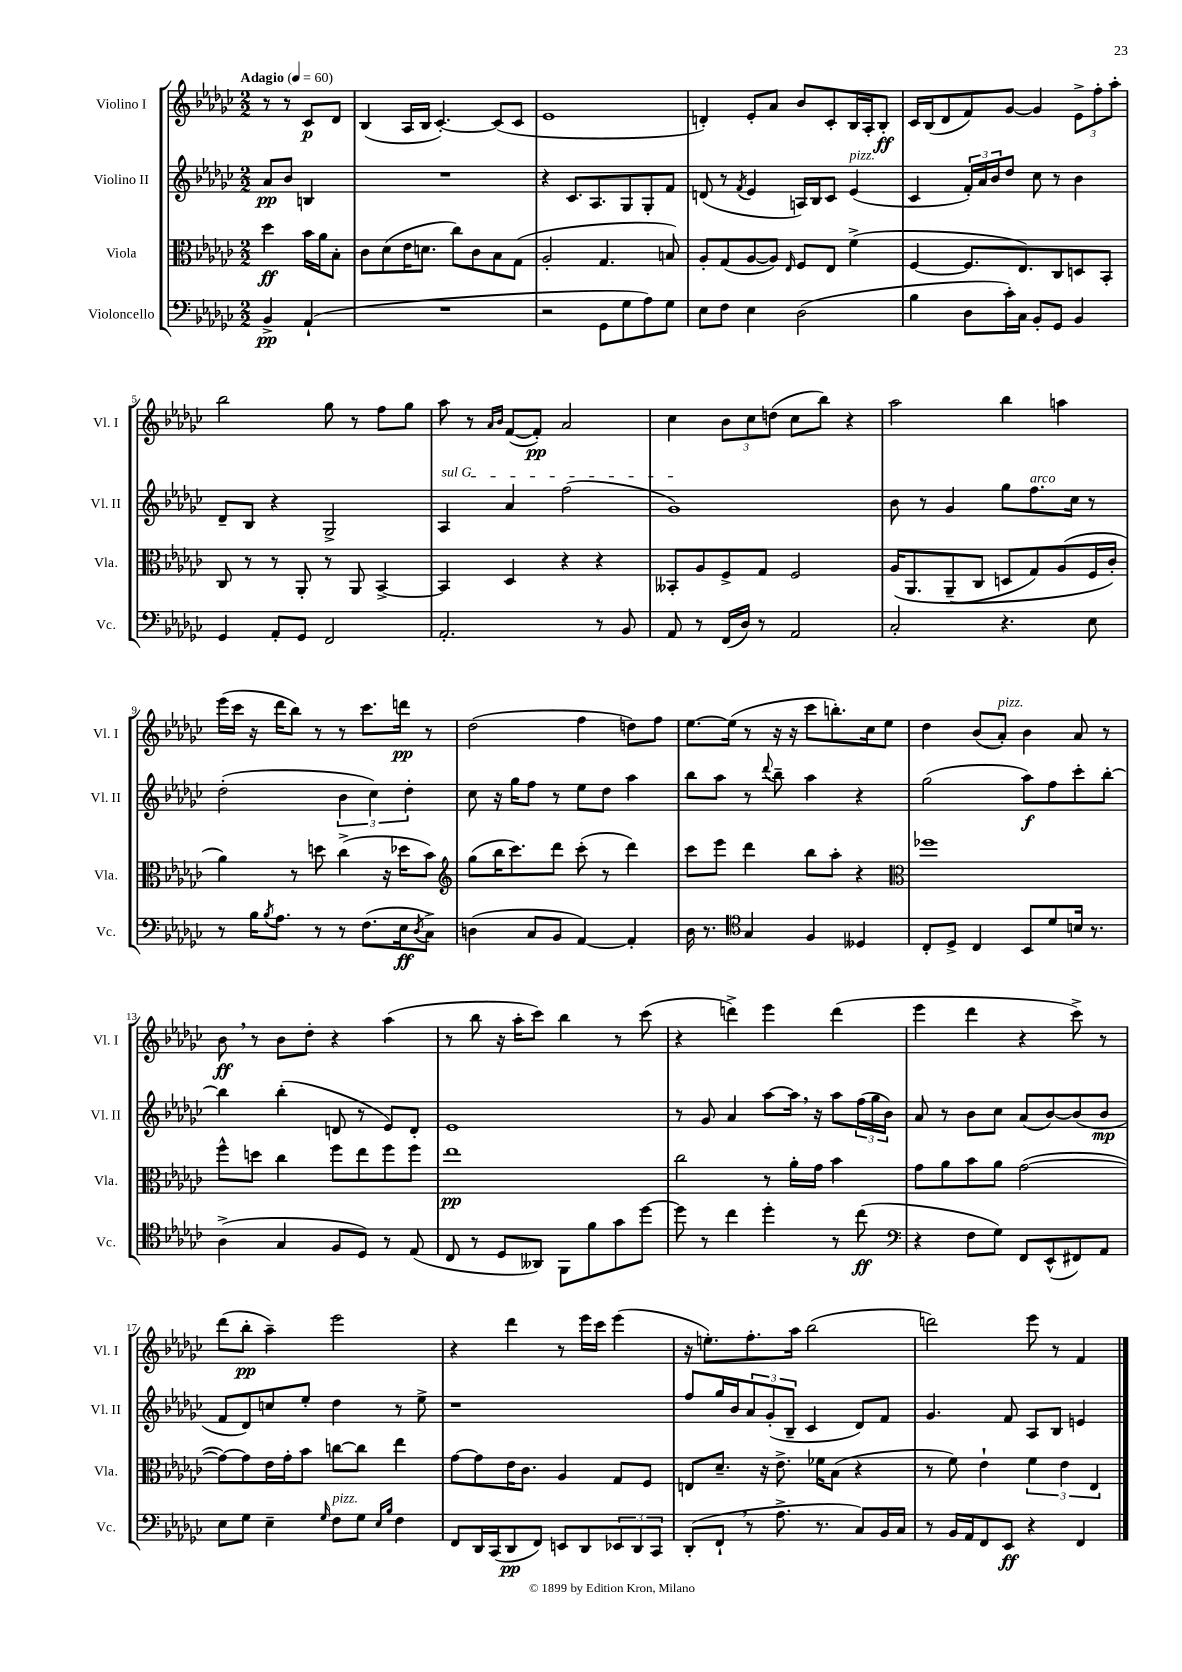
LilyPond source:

<<
\new StaffGroup <<
\new Staff = "s0" \with { instrumentName = "Violino I" shortInstrumentName = "Vl. I" } {
    \clef treble \key ges \major \numericTimeSignature \time 2/2 \partial 2 \tempo "Adagio" 4 = 60
    r8 r8 ces'8\p des'8 |
    bes4( aes16 bes16 ces'4.~-.) ces'8( ces'8 |
    ees'1 |
    d'4-.) ees'8-. aes'8 bes'8 ces'8-. bes16 aes16-. bes8-.\ff |
    ces'16 bes16( des'8 f'8) ges'8~ ges'4 \tuplet 3/2 { ees'8-> f''8-. aes''8-. } |
    bes''2 ges''8 r8 f''8 ges''8 |
    aes''8 r8 \grace { aes'16 bes'16 } f'8~( f'8-.\pp) aes'2 |
    ces''4 \tuplet 3/2 { bes'8 ces''8 d''8( } ces''8 bes''8) r4 |
    aes''2 bes''4 a''4 |
    ees'''16( ces'''16 r16 des'''16 bes''8) r8 r8 ces'''8. d'''16\pp r8 |
    des''2( f''4 d''8) f''8 |
    ees''8.~ ees''16( r8 r16 r16 ces'''8 b''8.-.) ces''16 ees''8 |
    des''4 bes'8( aes'8-.^\markup { \italic "pizz." }) bes'4 aes'8 r8 |
    bes'8\ff \breathe r8 bes'8 des''8-. r4 aes''4( |
    r8 bes''8 r16 aes''16-. ces'''8) bes''4 r8 ces'''8( |
    r4 d'''4->) ees'''4 d'''4( |
    ees'''4 des'''4 r4 ces'''8->) r8 |
    des'''8( bes''8-.\pp aes''4--) ees'''2 |
    r4 des'''4 r8 ees'''16 ces'''16 ees'''4( |
    r16 e''8.-.) f''8.-. aes''16 bes''2( |
    d'''2) ees'''8 r8 f'4 \bar "|." |
}
\new Staff = "s1" \with { instrumentName = "Violino II" shortInstrumentName = "Vl. II" } {
    \clef treble \key ges \major \numericTimeSignature \time 2/2 \partial 2
    aes'8\pp bes'8 b4 |
    R1 |
    r4 ces'8. aes8. ges8 ges8-. f'8 |
    d'8( r8 \acciaccatura { f'8 } ees'4 a16) bes16 ces'8 ees'4^\markup { \italic "pizz." }( |
    ces'4 \tuplet 3/2 { f'16-.) aes'16 bes'16 } des''8 ces''8 r8 bes'4 |
    des'8-- bes8 r4 ges2-> |
    \once \override TextSpanner.bound-details.left.text = \markup { \italic "sul G" } aes4\startTextSpan aes'4 f''2( |
    ges'1\stopTextSpan) |
    bes'8 r8 ges'4 ges''8 f''8.^\markup { \italic "arco" } ces''16 r8 |
    des''2-.( \tuplet 3/2 { bes'4 ces''4) des''4-. } |
    ces''8 r16 ges''16 f''8 r8 ees''8 des''8 aes''4 |
    bes''8 aes''8 r8 \appoggiatura { des'''8 } bes''8-- aes''4 r4 |
    ges''2( aes''8\f) f''8 ces'''8-. bes''8~-. |
    bes''4 bes''4-.( d'8 r8 ees'8) d'8-. |
    ees'1 |
    r8 ges'8 aes'4 aes''8~ aes''16 \breathe r16 aes''8 \tuplet 3/2 { f''16( ges''16 bes'16) } |
    aes'8 r8 bes'8 ces''8 aes'8( bes'8~) bes'8( bes'8\mp |
    f'8 des'8) c''8 ees''8-. des''4 r8 ees''8-> |
    r1 |
    f''8 ges''16 bes'16 \tuplet 3/2 { aes'8 ges'8-.( bes8-- } ces'4 des'8) f'8 |
    ges'4. f'8 aes8 bes8 e'4 \bar "|." |
}
\new Staff = "s2" \with { instrumentName = "Viola" shortInstrumentName = "Vla." } {
    \clef alto \key ges \major \numericTimeSignature \time 2/2 \partial 2
    des''4\ff bes'16 aes'16 bes8-. |
    ces'8 des'8( ees'16 d'8. ces''8) ces'8 bes8 ges8( |
    aes2-. ges4. b8) |
    aes8-. ges8( aes8~ aes8) \grace { ees16 } f8 ees8 f'4->( |
    f4~ f8. ees8.) ces8 d8 bes,8-. |
    ces8 r8 r8 aes,8-. r8 aes,8 bes,4~-> |
    bes,4 des4 r4 r4 |
    beses,8-. aes8 f8-> ges8 f2 |
    aes16\( aes,8. aes,8--( ces8 d8 ges8) aes8( f16 ces'16-.\) |
    aes'4) r8 d''8 ces''4->( r16 des''16 bes'8) |
    \clef treble ges''8( bes''16 ces'''8.) des'''8 ces'''8-.( r8 des'''4) |
    ces'''8 ees'''8 des'''4 bes''8 aes''8-. r4 |
    \clef alto fes''1 |
    f''8-^ d''8 ces''4 f''8 ees''8 f''8 f''8 |
    ees''1\pp |
    ces''2 r8 aes'16-. ges'16 bes'4 |
    ges'8 aes'8 bes'8 aes'8 ges'2~( |
    ges'8~) ges'8 ees'16 ges'16-. bes'8 c''8~ c''8 ees''4 |
    ges'8~ ges'8 ees'16 ces'8. aes4 ges8 f8 |
    e8 des'8.-- r16 ees'8.-> fes'16 bes8( r4 |
    r8 f'8) ees'4-! \tuplet 3/2 { f'4 ees'4 ees4 } \bar "|." |
}
\new Staff = "s3" \with { instrumentName = "Violoncello" shortInstrumentName = "Vc." } {
    \clef bass \key ges \major \numericTimeSignature \time 2/2 \partial 2
    bes,4->\pp aes,4-!( |
    R1 |
    r2 ges,8 ges8 aes8) ges8 |
    ees8 f8 ees4 des2( |
    bes4 des8 ces'16-.) ces16 bes,8-. ges,8 bes,4 |
    ges,4 aes,8-. ges,8 f,2 |
    aes,2.-. r8 bes,8 |
    aes,8 r8 f,16( des16) r8 aes,2 |
    ces2-. r4. ees8 |
    r8 bes16 \acciaccatura { bes8 } aes8. r8 r8 f8.( ees16\ff \acciaccatura { des8 } ces8->) |
    d4( ces8 bes,8 aes,4~) aes,4-. |
    des16 r8. \clef tenor ges4 f4 deses4 |
    ces8-. des8-> ces4 bes,8 des'8 b16 r8. |
    aes4->( ges4 f8 des8) r8 ees8( |
    ces8 r8 des8 aeses,8) f,8 f'8 ges'8 des''8~ |
    des''8 r8 ces''4 des''4-. r8 ces''8\ff( |
    \clef bass r4 f8 ges8) f,8 ees,8-^( fis,8) aes,8 |
    ees8 ges8 ees4-- \grace { ges16 } f8^\markup { \italic "pizz." } ges8 \grace { ees16 bes16 } f4 |
    f,8 des,16 ces,16( des,8\pp f,8) e,8 des,8 \tuplet 3/2 { ees,8 des,8 ces,8 } |
    des,8-.( f,8-! \breathe r8 aes8.-> r8. ces8) bes,16 ces16 |
    r8 bes,16 aes,16 f,8 ees,8\ff r4 f,4 \bar "|." |
}
>>
>>
